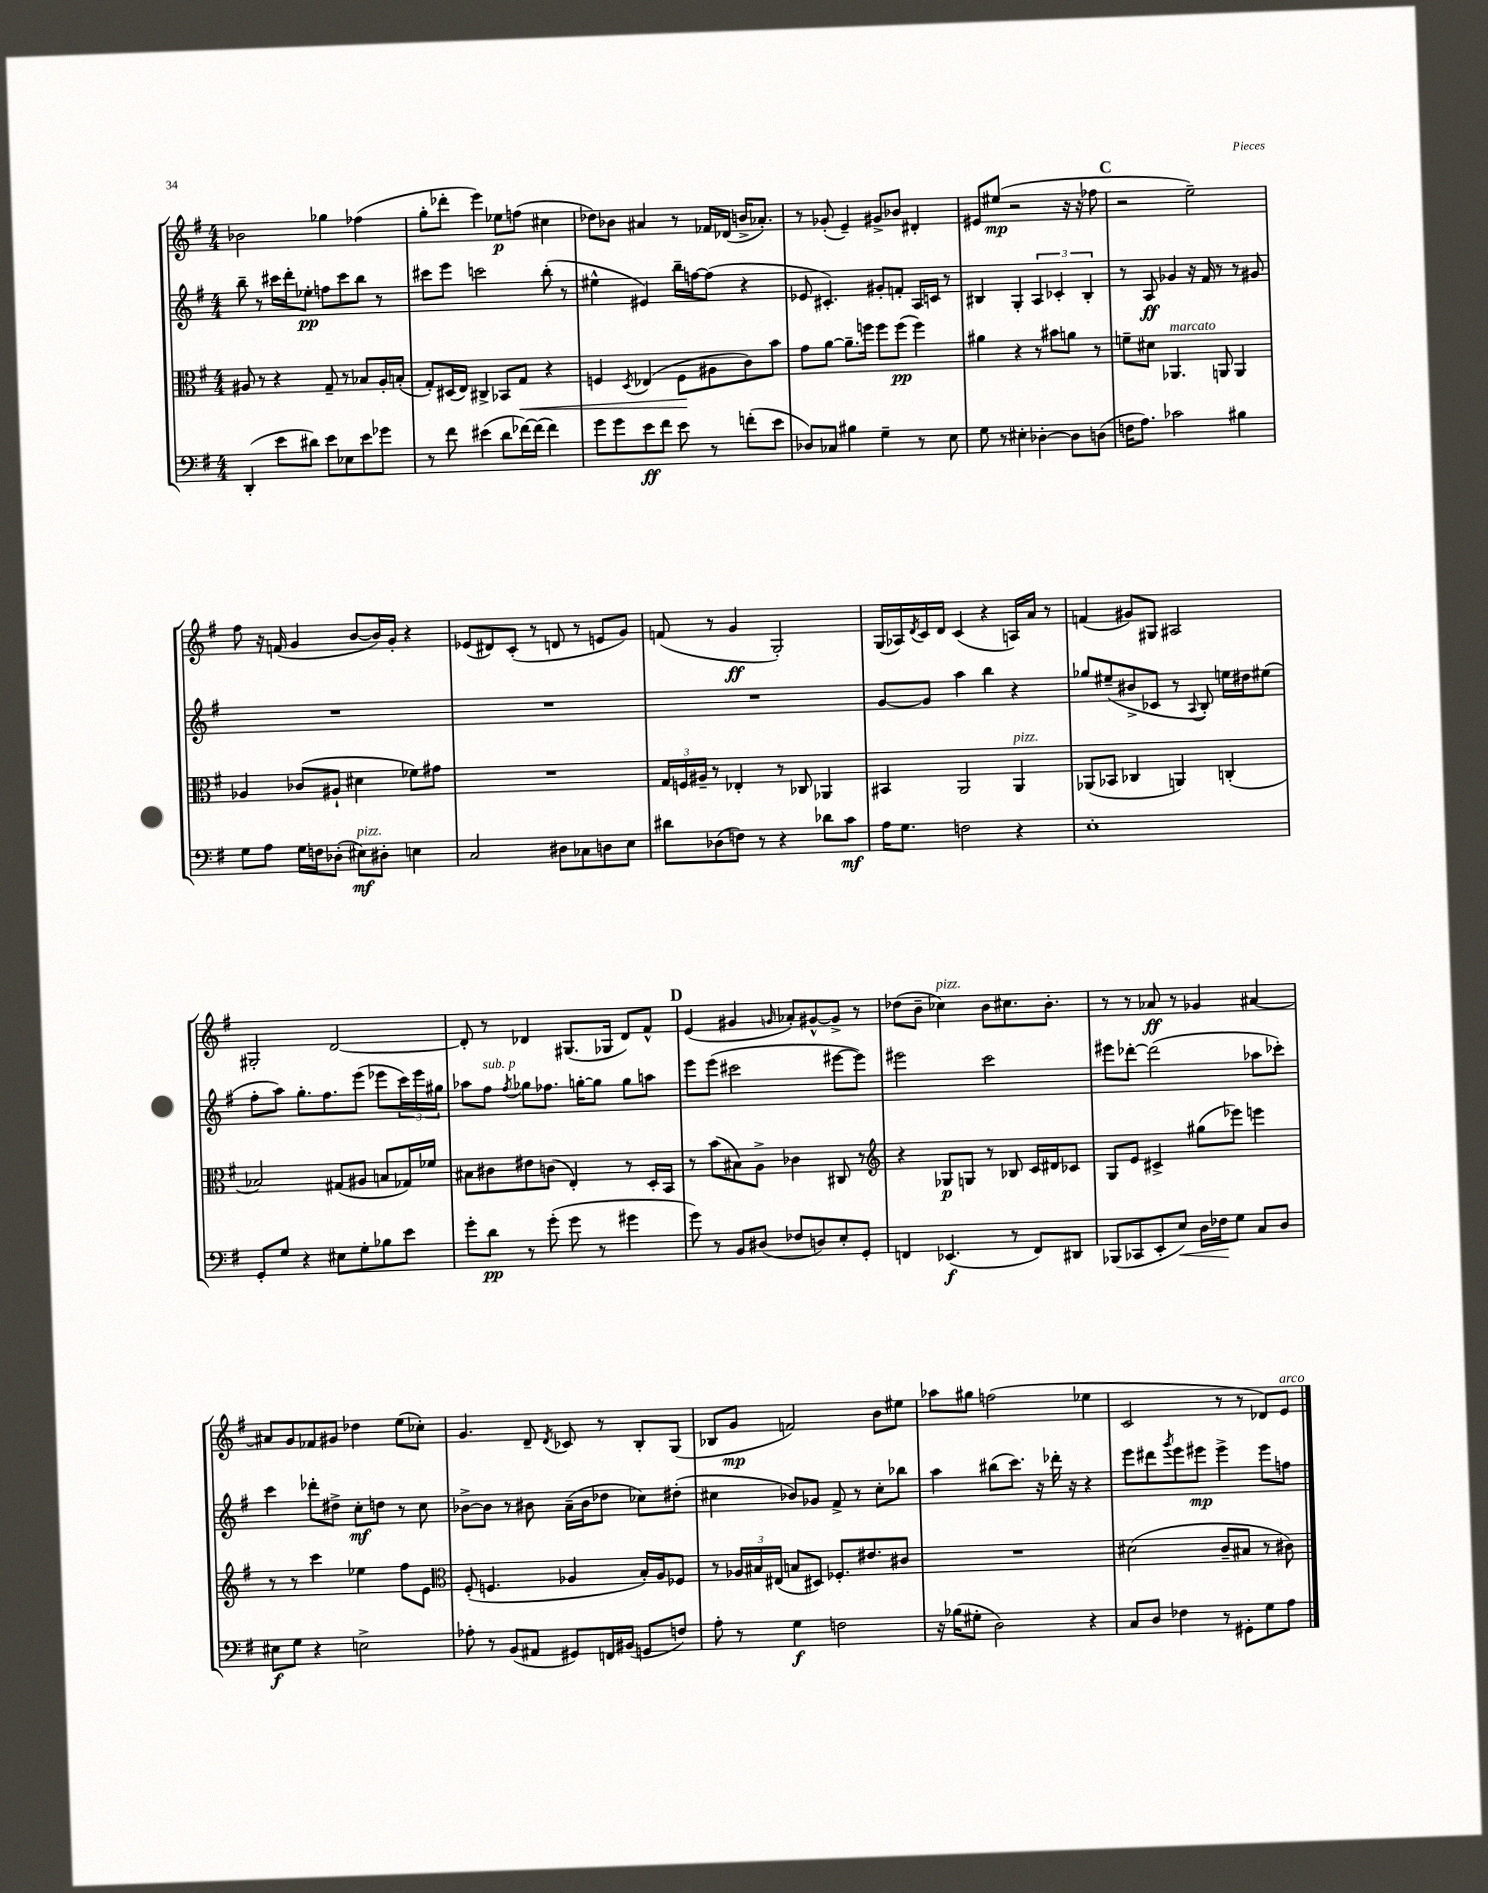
<<
\new StaffGroup <<
\new Staff = "s0" {
    \clef treble \key g \major \numericTimeSignature \time 4/4
    bes'2 ges''4 fes''4( |
    g''8-. des'''8-. e'''4) ees''8\p f''8( cis''4 |
    des''8) bes'8 ais'4 r8 fes'16 des'16( b'16-> aes'8.-.) |
    r8 ges'8-.( e'4--) gis'8-> bes'8 dis'4-. |
    eis'8 eis''8\mp( r2 r16 r16 fes''8 |
    \mark \markup { \bold "C" } r2 e''2--) |
    fis''8 r16 f'16( g'4 b'8~ b'16) g'16-. r4 |
    ees'8( dis'8) c'8-.( r8 d'8 r8 e'8 g'8) |
    f'8( r8 g'4\ff g2-.) |
    g16( aes16) \acciaccatura { d'8 } c'16 d'16 c'4( r4 a16) a'16 r8 |
    f'4( gis'8) gis8 ais2 |
    gis2-. d'2~ |
    d'8-. r8 des'4 gis8.( ges16 des'8) fis'8-^ |
    \mark \markup { \bold "D" } e'4( gis'4 \grace { g'16 } aes'8-.) gis'8~-^ gis'8-> r8 |
    des''8( b'8-- ces''4^\markup { \italic "pizz." }) b'8 cis''8. b'8.-. |
    r8 r8 aes'8\ff r8 ges'4 ais'4~ |
    ais'8 g'8 fes'8 gis'8 des''4 e''8( ces''8-.) |
    g'4. d'8-- \acciaccatura { d'8 } ces'8 r8 b8-. g8( |
    bes8 g'8\mp f'2) b'8 eis''8 |
    aes''8 gis''8 f''2( ees''4 |
    c'2 r8 r8 des'8) e'8^\markup { \italic "arco" } \bar "|." |
}
\new Staff = "s1" {
    \clef treble \key g \major \numericTimeSignature \time 4/4
    b''8-- r8 cis'''16 d'''16-. ees''8-.\pp f''8 cis'''8 b''8 r8 |
    cis'''8 e'''8 c'''2 b''8-.( r8 |
    eis''4-^ eis'4) b''16-- f''16~ f''8( r4 |
    ees'8 cis'4.-.) gis'8-. f'8-. a16 c'16 r8 |
    bis4 g4-. \tuplet 3/2 { a4 ces'4-. bis4-. } |
    \mark \markup { \bold "C" } r8 a8\ff ges'4 r16 fis'16 r8 r8 gis'8 |
    R1 |
    R1 |
    R1 |
    g'8~ g'8 a''4 b''4 r4 |
    ges''8 eis''8--( bis'8-> ces'8 r8 \appoggiatura { a8 } b8-.) e''16 dis''16 eis''8( |
    fis''8-. a''8) g''8.-. fis''8. e'''8( ees'''8 \tuplet 3/2 { c'''16) ees'''16 gis''16 } |
    aes''8 fis''8^\markup { \italic "sub. p" } \acciaccatura { fis''8 } ges''8 fes''8. g''16~-. g''8 g''8 a''8 |
    \mark \markup { \bold "D" } e'''8 e'''8( cis'''2 eis'''8~ eis'''8) |
    eis'''2 c'''2 |
    eis'''8 des'''8~-. des'''2( aes''8 ces'''8-.) |
    c'''4 des'''8-. dis''8-> c''8-.\mf d''8 r8 c''8 |
    bes'8~-> bes'8 r8 bis'8 a'16--( bis'16 des''8 ces''8) dis''8-.( |
    cis''4 bes'8) ges'8 fis'8-> r8 cis''8-. bes''8 |
    a''4 bis''8( c'''8.) r16 des'''16-. r16 r4 |
    e'''8 dis'''8 \acciaccatura { g'''8 } e'''8 eis'''8\mp eis'''4-> eis'''8 f''8 \bar "|." |
}
\new Staff = "s2" {
    \clef alto \key g \major \numericTimeSignature \time 4/4
    ais8 r8 r4 g8-- r8 bes8 ais16-. b16-.( |
    g8-.) dis16( e16) cis4-> bes,8 g8\< r4 |
    f4 \acciaccatura { d8 } ees4( f8\! ais8 c'8) b'8 |
    g'8 a'8~ a'8.-- f''16 f''8 f''8\pp( f''4) |
    ais'4 r4 r8 bis'8 a'8 r8 |
    \mark \markup { \bold "C" } f'8-- dis'8 aes,4.^\markup { \italic "marcato" } a,8 a,4 |
    aes4 ces'8( ais8-! dis'4 fes'8) gis'8 |
    R1 |
    \tuplet 3/2 { g16 f16 ais16-- } r8 ees4-. r8 ces8 aes,4 |
    bis,4 a,2 a,4^\markup { \italic "pizz." } |
    aes,8( bes,8 ces4 a,4) c4-.( |
    bes2) gis8( ais8 b8 ges16) fes'16 |
    bis8 cis'8 eis'8 c'8( e4-.) r8 d16-. b,16 |
    \mark \markup { \bold "D" } r8 b'8( bis8) a8-> ces'4 cis8 r8 |
    \clef treble r4 ges8\p g8 r8 bes8 c'16 dis'16 ces'8 |
    g8 e'8 cis'4-> gis''8( ees'''8) e'''4 |
    r8 r8 c'''4 ees''4 fis''8 e'8 |
    \clef alto fis8-.( f4. aes4 b16-.) aes16 fes8 |
    r8 \tuplet 3/2 { aes16 bis16 eis16( } b8 dis8) fes8.-. eis'8. cis'8 |
    R1 |
    dis'2( c'8-- bis8 r8 cis'8) \bar "|." |
}
\new Staff = "s3" {
    \clef bass \key g \major \numericTimeSignature \time 4/4
    d,4-.( e'8 dis'8) e'8 ees8 e'8 ges'8 |
    r8 fis'8 eis'4( d'8 fes'16~) fes'16( fes'4) |
    g'8 g'8 e'8\ff fis'8 e'8 r8 f'8-.( e'8 |
    des8) ces8 bis4 g4-- r8 e8 |
    g8 r8 eis4-. des4~-. des8 d8( |
    \mark \markup { \bold "C" } f16 a8.) ces'2 bis4 |
    g8 a8 g16 f16 des8-.( eis8\mf^\markup { \italic "pizz." }) dis8-. e4 |
    c2 dis8 ces8 d8 e8 |
    dis'8 des8( f8) r8 r4 des'8 c'8\mf |
    a16 g8. f2 r4 |
    e1-. |
    g,8-. g8 r4 eis8 g8-. bes8 e'8 |
    g'8-. d'8\pp r8 g'8-.( g'8 r8 gis'4 |
    \mark \markup { \bold "D" } g'8) r8 b,8 dis8( fes8 d8) e8-. g,8-. |
    f,4 ees,4.\f( r8 f,8) dis,8 |
    bes,,8( ces,8 e,8-. e8\<) d16 fes16\! g8 c8 d8 |
    eis8\f g8 r4 e2-> |
    aes8-. r8 b,8( ais,8 gis,8) f,16 bis,16( g,8 f8) |
    a8-. r8 g4\f f2 |
    r16 bes16( gis8-. d2) r4 |
    c8 d8 fes4 r8 gis,8-. g8 a8 \bar "|." |
}
>>
>>
\layout { \context { \Score \remove "Bar_number_engraver" } }
